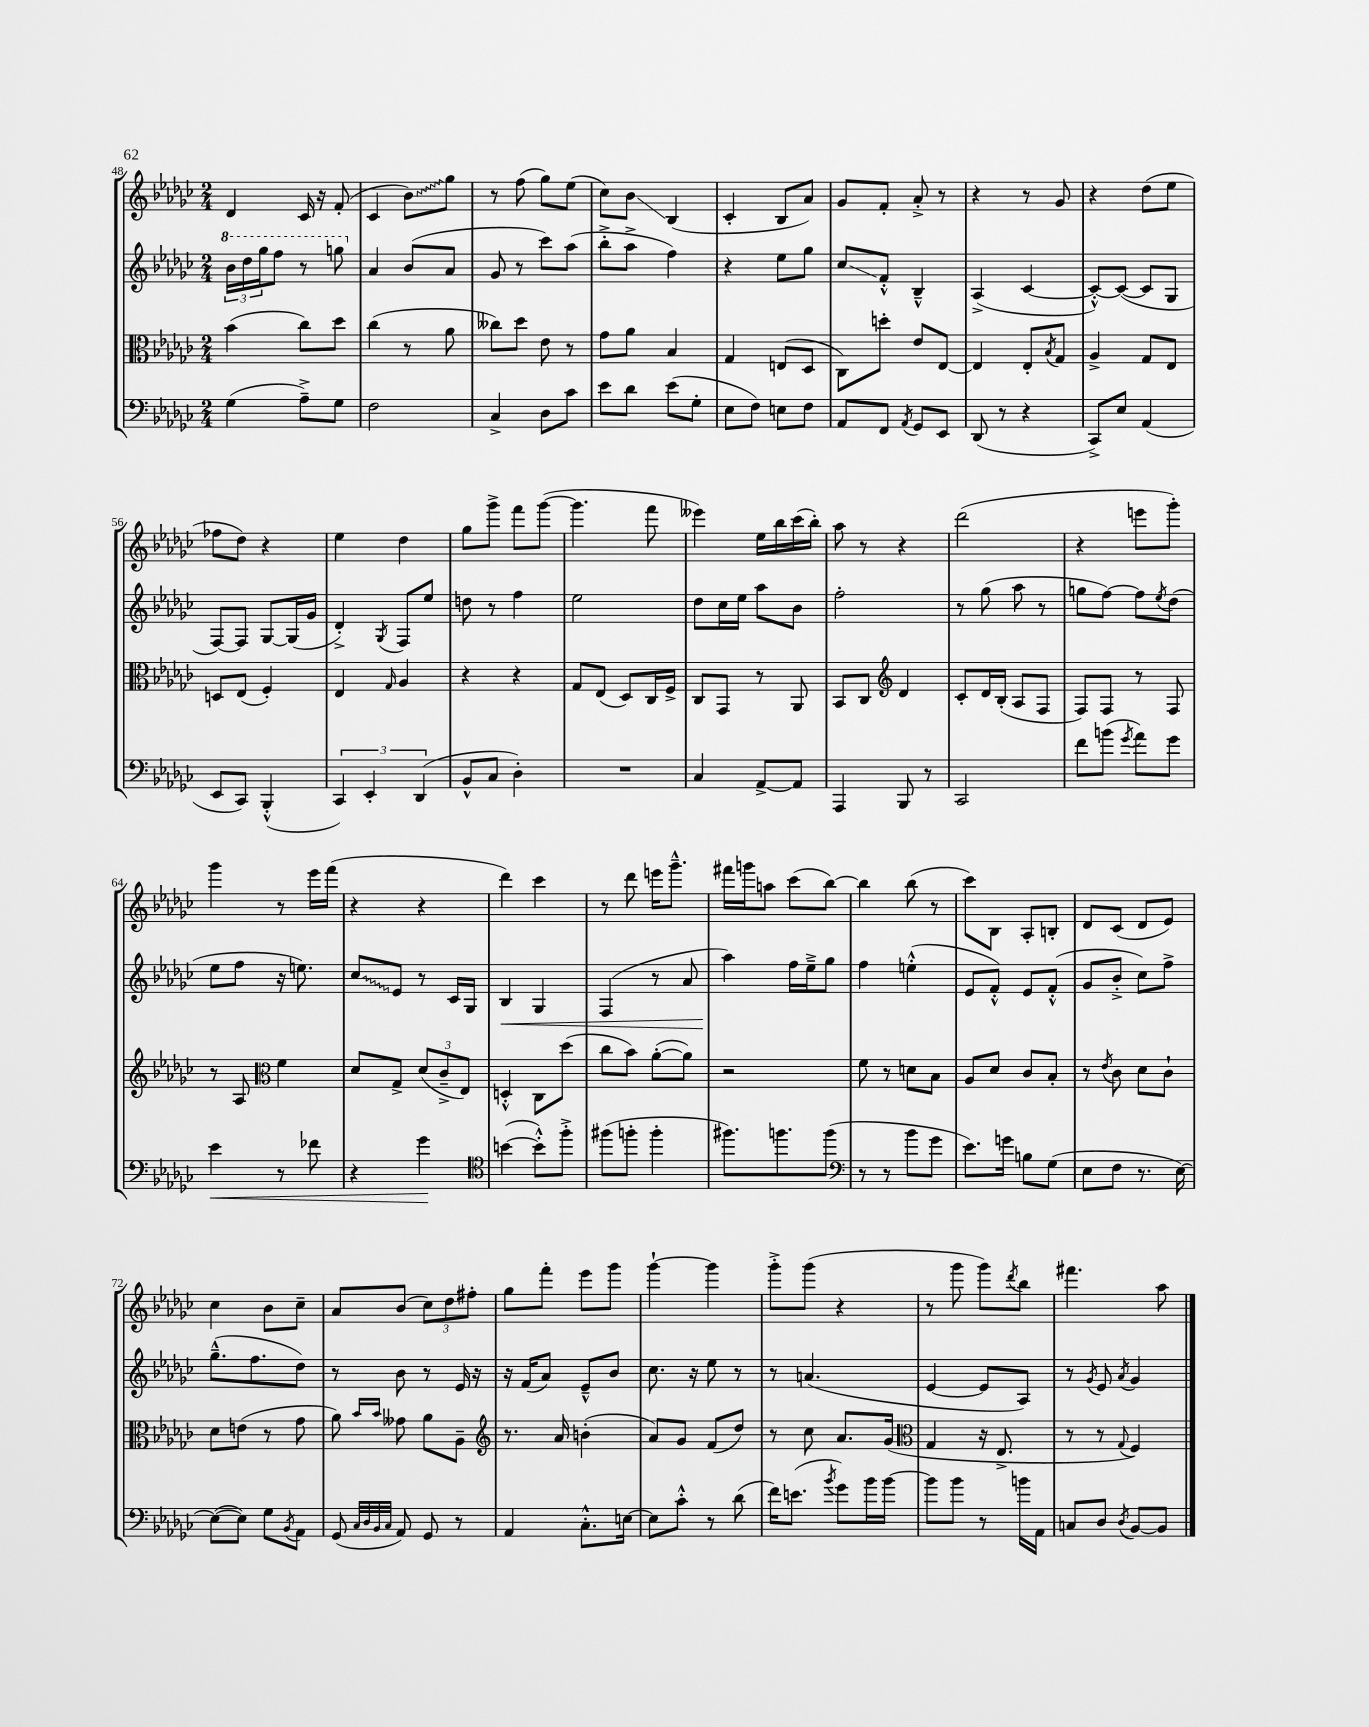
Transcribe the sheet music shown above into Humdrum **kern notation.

**kern	**kern	**kern	**kern
*staff4	*staff3	*staff2	*staff1
*clefF4	*clefC3	*clefG2	*clefG2
*k[b-e-a-d-g-c-]	*k[b-e-a-d-g-c-]	*k[b-e-a-d-g-c-]	*k[b-e-a-d-g-c-]
*M2/4	*M2/4	*M2/4	*M2/4
(4G-	(4b-	24bb-	4d-
.	.	24ddd-	.
.	.	24ggg-	.
.	.	8fff	.
8A-~^)	8cc-)	8r	16c-
.	.	.	16r
8G-	8dd-	8ggg	(8f'
=	=	=	=
2F	(4cc-	4a-	4c-
.	8r	(8b-	8b-)
.	8a-	8a-	8gg-
=	=	=	=
4C-^	8cc--)	8g-	8r
.	8dd-	8r	(8ff
8D-	8e-	8ccc-)	8gg-)
8c-	8r	(8aa-	(8ee-
=	=	=	=
8e-	8g-	8bb-'^	8cc-)
8d-	8a-	8aa-^	8b-
(8e-	4B-	4ff)	(4B-
8G-'	.	.	.
=	=	=	=
8E-	4G-	4r	4c-'
8F)	.	.	.
8E	(8E	8ee-	8B-
8F	8D-	8gg-	8a-)
=	=	=	=
8AA-	8C-)	8cc-	8g-
8FF	8dd'	8f'^^	8f'
8qAA-	.	.	.
8GG-	8e-	4B-~^^	8a-'^
8EE-	[8E-	.	8r
=	=	=	=
(8DD-	4E-]	(4A-^	4r
8r	.	.	.
4r	8E-'	[4c-	8r
.	8qB-	.	.
.	8G-	.	8g-
=	=	=	=
8CC-^)	4A-^	8c-'^^_)	4r
8E-	.	(8c-_	.
(4AA-	8G-	8c-]	(8dd-
.	8E-	8G-	8ee-
=	=	=	=
8EE-	8D	[8F)	8ff-
8CC-)	(8E-	8F]	8dd-)
(4BBB-'^^	4F')	[8G-	4r
.	.	(16G-]	.
.	.	16g-	.
=	=	=	=
6CC-)	4E-	4d-'^)	4ee-
6EE-'	.	.	.
.	16qqG-	8qG-	.
.	4A-	8F	4dd-
(6DD-	.	.	.
.	.	8ee-	.
=	=	=	=
8BB-^^	4r	8dd	8gg-
8C-	.	8r	8ggg-^
4D-')	4r	4ff	8fff
.	.	.	([8ggg-
=	=	=	=
2r	8G-	2ee-	4.ggg-]
.	(8E-	.	.
.	8D-)	.	.
.	16C-	.	8fff
.	16F^	.	.
=	=	=	=
4C-	8C-	8dd-	4eee--)
.	8GG-	16cc-	.
.	.	16ee-	.
[8AA-^	8r	8aa-	16ee-
.	.	.	16bb-
8AA-]	8AA-	8b-	(16ccc-
.	.	.	16bb-')
=	=	=	=
4AAA-	8BB-	2ff'	8aa-
.	8C-	.	8r
*	*clefG2	*	*
8BBB-	4d-	.	4r
8r	.	.	.
=	=	=	=
2CC-	8c-'	8r	(2ddd-
.	16d-	(8gg-	.
.	(16B-'	.	.
.	8A-	8aa-	.
.	8F	8r	.
=	=	=	=
8f	8F)	8gg	4r
(8b	8F	[8ff)	.
8qg-	.	.	.
8a-)	8r	8ff]	8eee
.	.	8qee-	.
8g-	8F	(8dd-	8ggg-')
=	=	=	=
4e-	8r	8ee-	4ggg-
.	8A-	8ff	.
*	*clefC3	*	*
8r	4f	16r	8r
.	.	8.ee)	.
8f-	.	.	16eee-
.	.	.	(16fff
=	=	=	=
4r	8d-	8cc-	4r
.	8G-^	8e-	.
4g-	(12d-	8r	4r
.	12c-~^	.	.
.	.	16c-	.
.	12E-)	.	.
.	.	16G-	.
=	=	=	=
*clefC4	*	*	*
([4b	4D'^^	4B-	4ddd-)
8b'^^])	8C-	4G-	4ccc-
8ff'^	(8dd-	.	.
=	=	=	=
(8ff#	8cc-	(4F	8r
8ff'	8b-)	.	8ddd-
4ff'	([8a-'	8r	16eee
.	.	.	8.ggg-~^^
.	8a-])	8a-	.
=	=	=	=
8.ff#)	2r	4aa-)	16fff#
.	.	.	16ggg
.	.	.	8aa
8.ff	.	.	.
.	.	16ff	(8ccc-
.	.	16ee-~^	.
(8ff	.	8gg-	[8bb-)
=	=	=	=
*clefF4	*	*	*
8r	8f	4ff	4bb-]
8r	8r	.	.
8b-	8d	(4ee'^^	(8bb-
8g-	8B-	.	8r
=	=	=	=
8.e-)	8A-	8e-	8ccc-)
.	8d-	8f'^^)	8B-
16g	.	.	.
8B	8c-	8e-	8A-'
(8G-	8B-'	(8f'^^	8B'
=	=	=	=
8E-	8r	8g-	8d-
.	8qe-	.	.
8F	8c-	8b-'^	(8c-
8.r	8d-	8cc-)	8d-
.	8c-`	8ff^	8e-)
[16E-)	.	.	.
=	=	=	=
(8E-_	8d-	(8.gg-~^^	4cc-
8E-])	(8e	.	.
.	.	8.ff	.
8G-	8r	.	8b-
8qBB-	.	.	.
8AA-	8g-	8dd-)	8cc-~
=	=	=	=
(8GG-	8a-)	8r	8a-
32qqC-	.	.	.
32qqD-	.	.	.
32qqBB-	16qqb-	.	.
32qqC-	16qqb-	.	.
8AA-)	8g--	8b-	(8b-
8GG-	8a-	8r	12cc-)
.	.	.	12dd-
8r	8A-~	16e-	.
.	.	.	12ff#'
.	.	16r	.
=	=	=	=
*	*clefG2	*	*
4AA-	8.r	16r	8gg-
.	.	(16f	.
.	.	8a-)	8fff'
.	16a-	.	.
8.C-'^^	(4b'	8e-~^^	8eee-
.	.	8b-	8ggg-
[16E	.	.	.
=	=	=	=
8E]	8a-)	8.cc-	[4ggg-`
8c-'^^	8g-	.	.
.	.	16r	.
8r	(8f	8ee-	4ggg-]
(8d-	8dd-)	8r	.
=	=	=	=
16f)	8r	8r	8ggg-'^
(8.e	.	.	.
.	8cc-	(4.a	(8ggg-
8qb-	.	.	.
8g-)	8.a-	.	4r
16b-	.	.	.
[16b-	(16g-	.	.
=	=	=	=
*	*clefC3	*	*
8b-]	4G-	[4e-	8r
8b-	.	.	8ggg-
8r	16r	8e-]	8ggg-)
.	8.E-^	.	.
.	.	.	8qddd-
16b	.	8A-)	8bb-
16AA-	.	.	.
=	=	=	=
8C	8r	8r	4.fff#
.	.	8qg-	.
8D-	8r	8e-	.
8qD-	8qqG-	8qa-	.
[8BB-	4F)	4g-	.
8BB-]	.	.	8aa-
==	==	==	==
*-	*-	*-	*-
